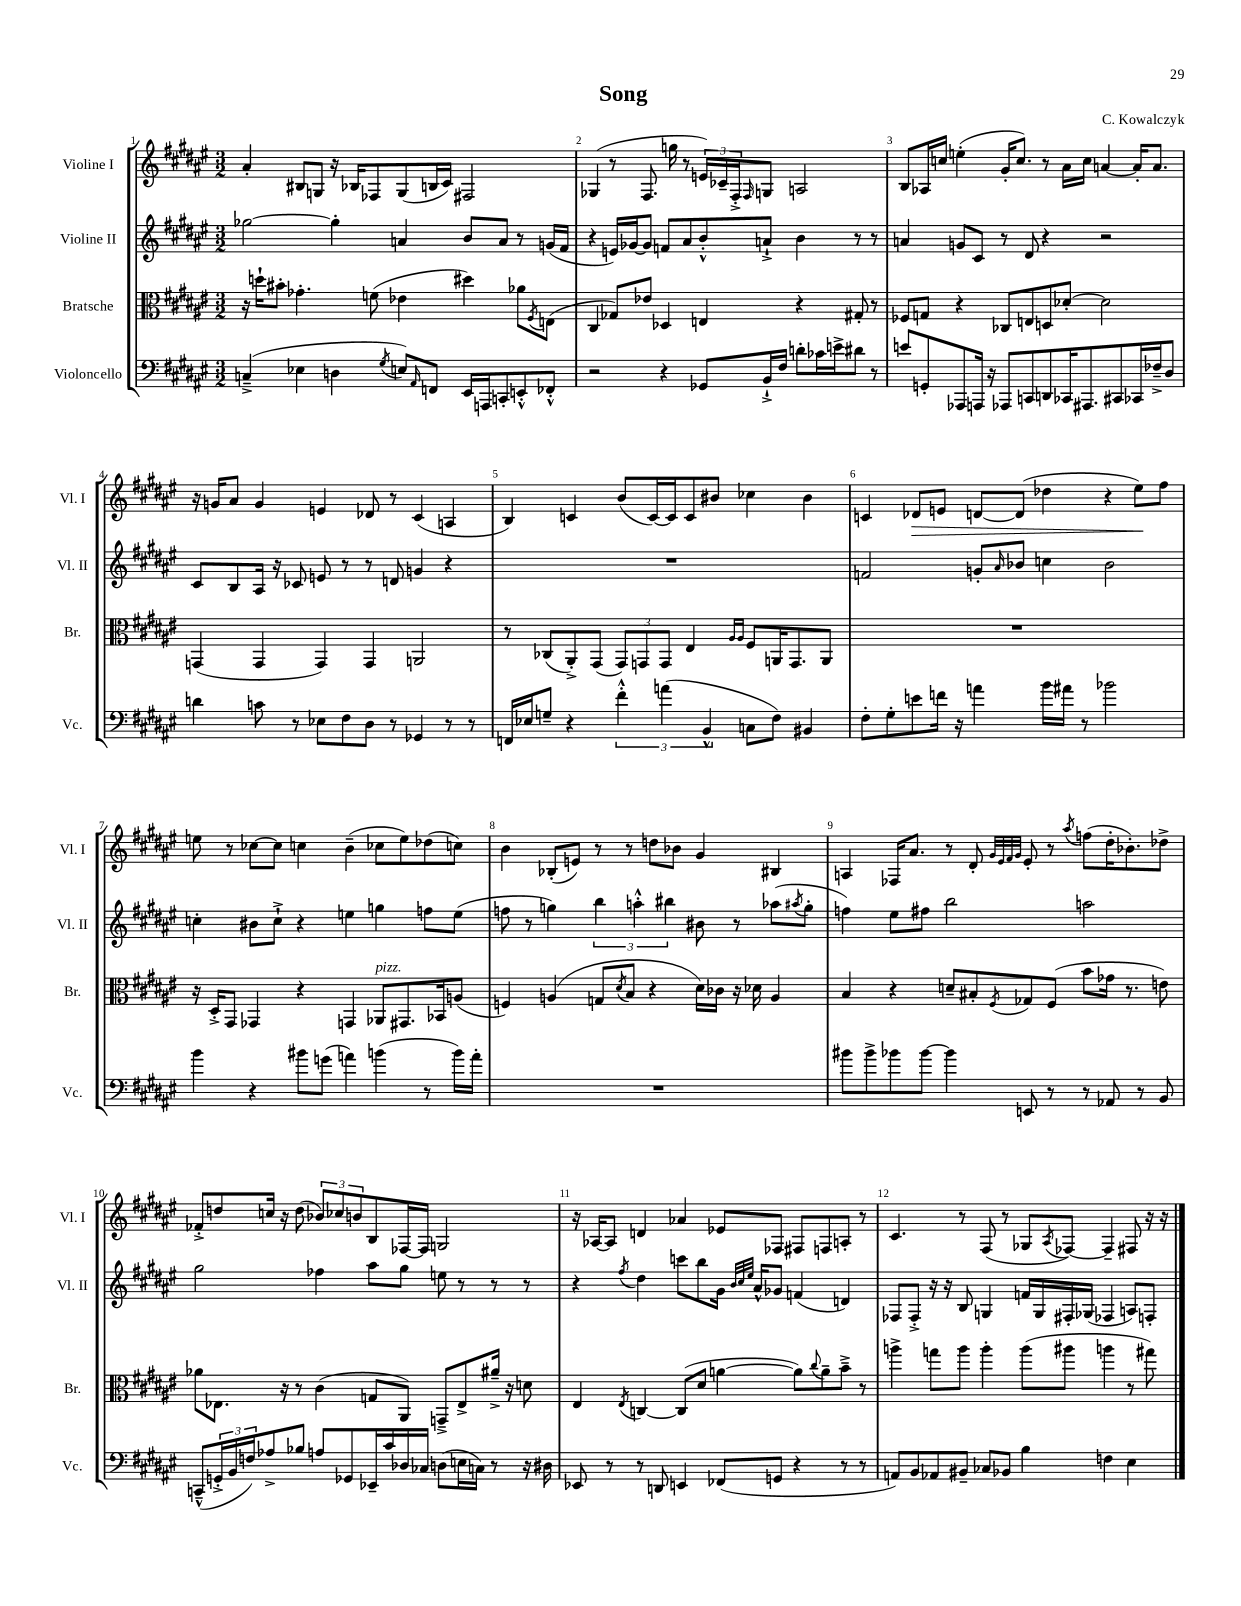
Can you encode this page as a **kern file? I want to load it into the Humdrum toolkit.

**kern	**kern	**kern	**kern
*staff4	*staff3	*staff2	*staff1
*clefF4	*clefC3	*clefG2	*clefG2
*k[f#c#g#d#a#e#]	*k[f#c#g#d#a#e#]	*k[f#c#g#d#a#e#]	*k[f#c#g#d#a#e#]
*M3/2	*M3/2	*M3/2	*M3/2
(4C~^	16r	[2gg-	4a#'
.	16dd`	.	.
.	8b#'	.	.
4E-	4.g-'	.	8B#
.	.	.	8G
4D	.	4gg-']	16r
.	.	.	16B-
.	(8f	.	8F-
8qG#	.	.	.
8E)	4e-	4a	(8G
16qqAA#	.	.	.
8FF	.	.	16B
.	.	.	16c#)
16EE#	4dd#)	8b	2F#
16AAA	.	.	.
8CC'	.	8a	.
8EE'^^	8a-	8r	.
.	8qF#	.	.
8FF-'^^	(8E	(16g	.
.	.	16f#	.
=	=	=	=
2r	4C#	4r	(4G-
.	8G-)	16e)	8r
.	.	[16g-	.
.	8e-	8g-]	8.F#
4r	4D-	8f	.
.	.	.	16gg
.	.	8a#	8r
8GG-	4E	8b'^^	24e)
.	.	.	24c-~
.	.	.	24F#'^
.	.	.	16qqF#
16BB`^	.	8a`^	8G
16F#	.	.	.
8d'	4r	4b	2A
16c-	.	.	.
16e^	.	.	.
8d#	8G#'	8r	.
8r	8r	8r	.
=	=	=	=
8e	8F-	4a	8B
8GG'	8G	.	16A-
.	.	.	16cc
8AAA-	4r	8g	(4ee'
16AAA	.	8c#	.
16r	.	.	.
8AAA-	8C-	8r	16g#'
.	.	.	8.cc)
8CC	8E	8d#	.
8DD	8D	4r	8r
16CC-	[8d-'	.	16a#
8.AAA#	.	.	16cc
.	2d-]	2r	[4a
8CC#	.	.	.
16CC-	.	.	16a']
16F-~^	.	.	8.a
8D#	.	.	.
=	=	=	=
4d	(4GG	8c#	16r
.	.	.	16g
.	.	8B	8a#
8c	4GG	16A#	4g
.	.	16r	.
8r	.	8c-	.
8E-	4GG)	8e	4e
8F#	.	8r	.
8D#	4GG	8r	8d-
8r	.	8d	8r
4GG-	2AA	4g	(4c#
8r	.	4r	4A
8r	.	.	.
=	=	=	=
16FF	8r	1.r	4B)
16E-	.	.	.
8G~	(8C-	.	.
4r	8AA#'^)	.	4c
.	(8GG#	.	.
6f#'^^	12GG#)	.	(8b
.	12GG	.	.
.	.	.	[16c)
(6a	12GG	.	.
.	.	.	16c]
.	4E#	.	8c
6BB^^	.	.	.
.	.	.	8b#
.	16qqA#	.	.
.	16qqA#	.	.
8C	8F#	.	4cc-
8F#)	16AA	.	.
.	8.GG	.	.
4BB#	.	.	4b#
.	8AA	.	.
=	=	=	=
8F#'	1.r	2f	4c
8G#'	.	.	.
8e	.	.	8d-
16f	.	.	8e
16r	.	.	.
4a	.	8g'	[8d
.	.	16qqa#	.
.	.	8b-	(8d]
16b	.	4cc	4dd-
16a#	.	.	.
8r	.	.	.
2b-	.	2b-	4r
.	.	.	8ee#)
.	.	.	8ff#
=	=	=	=
4b	16r	4cc'	8ee
.	16D#'^	.	.
.	8GG#	.	8r
4r	4GG-	8b#	[8cc-
.	.	8cc`^	8cc-]
8b#	4r	4r	4cc
(8g	.	.	.
4a)	4GG	4ee	(4b~
(4b	8AA-	4gg	8cc-
.	8.GG#	.	8ee)
8r	.	8ff	(8dd-
.	16BB-	.	.
16b)	(8A	(8ee	8cc)
16a'	.	.	.
=	=	=	=
1.r	4F)	8ff	4b
.	.	8r	.
.	(4A	4gg)	(8B-'
.	.	.	8e)
.	8G	6bb	8r
.	8qd#	.	.
.	8B	.	8r
.	.	6aa'^^	.
.	4r	.	8dd
.	.	6bb#	.
.	.	.	8b-
.	16d#)	8b#	4g#
.	16c-	.	.
.	16r	8r	.
.	16d-	.	.
.	4A	(8aa-	4B#
.	.	8qaa#	.
.	.	8gg'	.
=	=	=	=
8b#	4B	4ff)	4A
8b#^	.	.	.
8b-	4r	8ee#	16F-
.	.	.	8.a#
[8b-	.	8ff#	.
4b-]	8d~	2bb	8r
.	8B#'	.	8d#'
.	.	.	32qqg#
.	.	.	32qqe#
.	.	.	32qqf#
.	8qF#	.	32qqg#
8EE	8G-	.	8e#'
8r	(8F#	.	8r
.	.	.	8qaa#
8r	8b	2aa	(8ff
8AA-	16g-	.	16dd#'
.	8.r	.	8.b-')
8r	.	.	.
8BB	8e)	.	8dd-^
=	=	=	=
(8CC~^^	8a-	2gg#	8f-'^
24GG'^	8.E-	.	8dd
24BB	.	.	.
24F)	.	.	.
8A-^	.	.	16cc
.	16r	.	16r
8B-	8r	.	(8dd
8A	(4c#	4ff-	12b-)
.	.	.	12cc-
8GG-	.	.	.
.	.	.	12b
16EE-~	8G	8aa#	8B
16c#	.	.	.
16D-	8AA#)	8gg#	[16F-
16C-	.	.	16F-]
(8D	8GG~^	8ee	2G
16E	8E-^	8r	.
16C)	.	.	.
8r	16a#~^	8r	.
.	16r	.	.
16r	8d	8r	.
16D#	.	.	.
=	=	=	=
8EE-	4E#	4r	16r
.	.	.	[16A-
8r	.	.	8A-]
.	8qE#	8qff#	.
8r	[4C	4dd#	4d
8DD	.	.	.
4EE	(8C]	8ccc	4a-
.	8d#	8bb	.
(8FF-	[4a	16g#	8e-
.	.	32qqb	.
.	.	32qqcc#	.
.	.	32qqee#	.
.	.	16a#^^	.
8GG	.	8g-	8F-
4r	8a])	(4f	8F#
.	8qqcc#	.	.
.	8a~	.	8F
8r	8b~^	4d)	8A'
8r	8r	.	8r
=	=	=	=
8AA)	4aa^	8F-	4.c#
8BB	.	8F-'^	.
8AA-	8gg	16r	.
.	.	16r	.
8BB#~	8aa	8B	8r
8C-	4aa'	4G	(8F#
8BB-	.	.	8r
4B	(8aa	16f	8G-
.	.	16G	.
.	.	.	8qA#
.	8aa#	16F#'	[8F-)
.	.	(16G-	.
4F	4aa	4F-	4F-~]
4E#	8r	8A)	8F#
.	8gg#)	8F'	16r
.	.	.	16r
==	==	==	==
*-	*-	*-	*-
